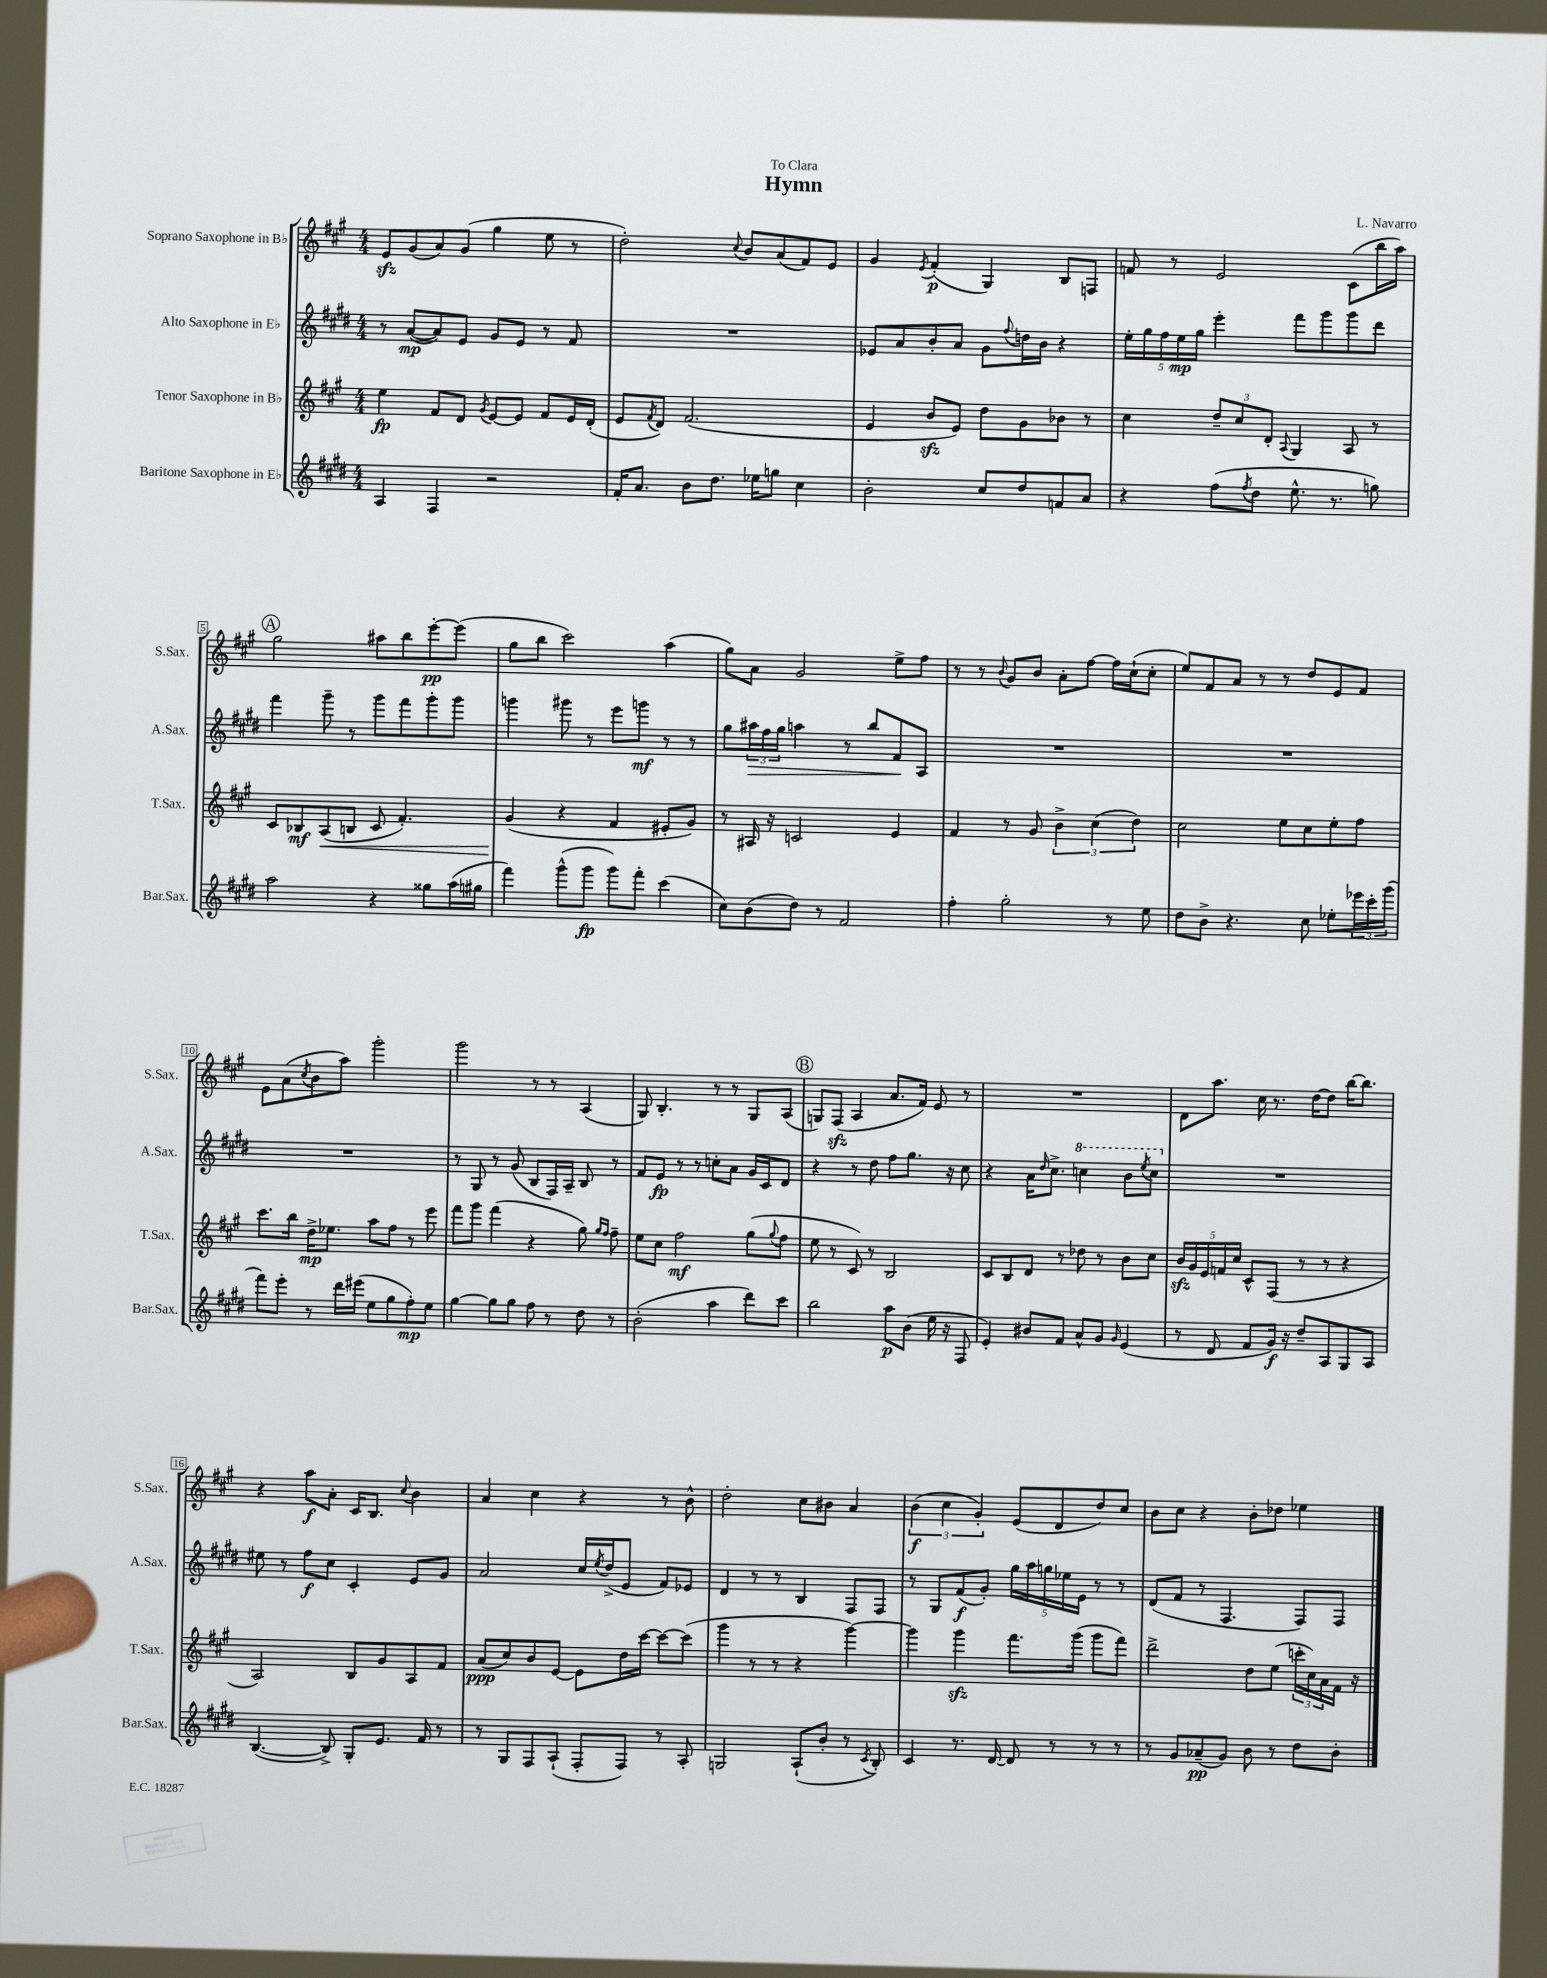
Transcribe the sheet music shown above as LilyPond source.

\header { title = "Hymn" composer = "L. Navarro" dedication = "To Clara" }
<<
\new StaffGroup <<
\new Staff = "s0" \with { instrumentName = "Soprano Saxophone in Bb" shortInstrumentName = "S.Sax." } {
    \clef treble \key a \major \numericTimeSignature \time 4/4
    e'8\sfz gis'8( a'8) gis'8( gis''4 e''8 r8 |
    d''2-.) \appoggiatura { cis''8 } b'8 a'8( fis'8) e'8 |
    gis'4 \acciaccatura { e'8 } fis'4-.\p( gis4) b8 f8 |
    f'8 r8 e'2 cis'8( b''16 a''16) |
    \mark \markup { \circle "A" } gis''2 ais''8 b''8 e'''8~-.\pp e'''8( |
    gis''8 b''8 cis'''2) a''4( |
    gis''8) a'8 gis'2 e''8-> fis''8 |
    r8 r8 \appoggiatura { b'8 } gis'8 b'8 a'8-. fis''8~ fis''16 cis''16-!( cis''8-. |
    e''8) fis'8 a'8 r8 r8 d''8 e'8 fis'8 |
    e'8 a'8( \acciaccatura { cis''8 } b'8 a''8) gis'''2-. |
    gis'''2 r8 r8 a4( |
    gis8) b4.-. r8 r8 gis8 a8( |
    \mark \markup { \circle "B" } g8) fis8\sfz( a4 a'8. fis'16) e'8 r8 |
    R1 |
    d'8 a''8. cis''16 r8. d''16~ d''8 b''16~ b''8. |
    r4 a''8\f a'8-. cis'16 b8. \appoggiatura { cis''8 } b'4 |
    a'4 cis''4 r4 r8 b'8-^ |
    d''2-. cis''8 bis'8 a'4 |
    \tuplet 3/2 { b'4\f( cis''4 gis'4-.) } e'8( d'8 d''8) cis''8 |
    b'8 cis''8 r4 b'8-. des''8 ees''4 \bar "|." |
}
\new Staff = "s1" \with { instrumentName = "Alto Saxophone in Eb" shortInstrumentName = "A.Sax." } {
    \clef treble \key e \major \numericTimeSignature \time 4/4
    r8 a'8~\mp( a'8) e'8 gis'8 e'8 r8 fis'8 |
    R1 |
    ees'8 a'8 b'8-. a'8 gis'8 \appoggiatura { fis''8 } d''16 b'16 r4 |
    \tuplet 5/4 { e''16-. gis''16 fis''16 e''16\mp gis''16 } e'''4-. fis'''8 gis'''8 gis'''8 dis'''8 |
    \mark \markup { \circle "A" } fis'''4 gis'''8-- r8 gis'''8 fis'''8 gis'''8-. gis'''8 |
    g'''4 gis'''8 r8 e'''8 g'''8\mf r8 r8 |
    gis''8 \tuplet 3/2 { ais''16\> fis''16 gis''16 } a''4 r8 b''8 fis'8\! a8 |
    R1 |
    R1 |
    R1 |
    r8 gis8 r8 gis'8( b8 fis16) a16-- b8 r8 |
    fis'8 e'8\fp r8 r8 c''8-. a'8 gis'16 cis'16 dis'8 |
    \mark \markup { \circle "B" } r4 r8 dis''8 fis''8 gis''8. r16 cis''8 |
    r4 a'16 \grace { dis''16 } cis''8.-> \ottava #1 c'''4 b''8 \acciaccatura { e'''8 } c'''8 \ottava #0 |
    R1 |
    eis''8 r8 fis''8\f cis''8 cis'4-. e'8 gis'8 |
    a'2 cis''16 \acciaccatura { e''8 } dis''16->( e'8 fis'8) ees'8 |
    dis'4 r8 r8 b4 fis8 fis8 |
    r8 gis8 fis'8\f( gis'8-.) \tuplet 5/4 { gis''16 a''16 g''16 ees''16 e'16 } r8 r8 |
    dis'8( fis'8 r8 fis4. fis8) fis8 \bar "|." |
}
\new Staff = "s2" \with { instrumentName = "Tenor Saxophone in Bb" shortInstrumentName = "T.Sax." } {
    \clef treble \key a \major \numericTimeSignature \time 4/4
    e''4\fp fis'8 d'8 \acciaccatura { gis'8 } e'8~ e'8 fis'8 e'16 d'16-.( |
    e'8 \acciaccatura { fis'8 } d'8) fis'2.( |
    e'4 b'8\sfz e'8) d''8 gis'8 bes'8 r8 |
    cis''4 \tuplet 3/2 { d''8-- cis''8 d'8-. } \appoggiatura { a8 } gis4 a8 r8 |
    \mark \markup { \circle "A" } cis'8 bes8\mf a8\<( b8 cis'8 fis'4.-.) |
    gis'4\!( r4 fis'4 eis'8-. gis'8) |
    r8 ais16 r16 c'2 e'4 |
    fis'4 r8 gis'8 \tuplet 3/2 { b'4-> cis''4( d''4) } |
    cis''2 e''8 cis''8 e''8-. fis''8 |
    cis'''8. b''16 d''16->\mp ees''8. a''8 fis''8 r8 e'''8 |
    fis'''8 gis'''8 fis'''4( r4 gis''8) \grace { gis''16 fis''16 } fis''8-- |
    e''8 cis''8 fis''2\mf gis''8( \appoggiatura { gis''8 } fis''8 |
    \mark \markup { \circle "B" } e''8 r8 cis'8) r8 b2 |
    cis'8 b8 d'8 r8 des''8 r8 b'8 cis''8 |
    \tuplet 5/4 { b'16\sfz gis'16 e'16 f'16 cis''16 } cis'8-^ fis8( r8 r8 r4 |
    a2) b8 gis'8 a8 fis'8 |
    a'8\ppp( cis''8) b'8 e'8~ e'8 d''16 cis'''16~ cis'''8~ cis'''8( |
    gis'''4 r8 r8 r4 gis'''4~) |
    gis'''4 gis'''4\sfz fis'''8. gis'''16( gis'''8 fis'''8) |
    d'''2-> d''8 e''8( \tuplet 3/2 { c'''16-. cis''16) a'16 } fis'16 r16 \bar "|." |
}
\new Staff = "s3" \with { instrumentName = "Baritone Saxophone in Eb" shortInstrumentName = "Bar.Sax." } {
    \clef treble \key e \major \numericTimeSignature \time 4/4
    a4 fis4 r2 |
    fis'16-. a'8. b'8 dis''8. ees''16 g''8 cis''4 |
    b'2-. cis''8 dis''8 f'8 a'8 |
    r4 fis''8( \acciaccatura { fis''8 } dis''8 e''8.-^ r8. g''8) |
    \mark \markup { \circle "A" } a''2 r4 gisis''8 a''16( gis''16 |
    fis'''4) gis'''8-^( gis'''8\fp gis'''8) fis'''8-. cis'''4( |
    cis''8) b'8( dis''8) r8 fis'2 |
    fis''4-. gis''2-. r8 e''8 |
    dis''8 b'8-> r4. cis''8 ees''8-. \tuplet 3/2 { ees'''16 cis'''16-. gis'''16( } |
    fis'''8) e'''8-. r8 dis'''16 eis'''16( e''8 gis''8 fis''8-.\mp) e''8 |
    gis''4~ gis''8 gis''8 fis''8 r8 dis''8 r8 |
    b'2-.( a''4 dis'''8) cis'''8 |
    \mark \markup { \circle "B" } b''2 a''8\p b'8( e''16 r16 fis8 |
    e'4-.) bis'8 fis'8 a'8-^ gis'8 \grace { gis'16 } e'4( |
    r8 dis'8 fis'8 gis'16\f) r16 dis''8-- a8 gis8 a8 |
    b4.~( b8->) gis8-. e'8. fis'16 r8 |
    r8 gis8 fis8 a8-!( fis8-. fis8) r8 a8-. |
    g2 a8-!( b'8-. r8 \acciaccatura { cis'8 } b8-.) |
    cis'4 r8. dis'16~ dis'8 r8 r8 r8 |
    r8 gis'8 aes'8--\pp( gis'8) b'8 r8 dis''8 b'8-. \bar "|." |
}
>>
>>
\layout { \context { \Score \override BarNumber.stencil = #(make-stencil-boxer 0.1 0.3 ly:text-interface::print) } }
